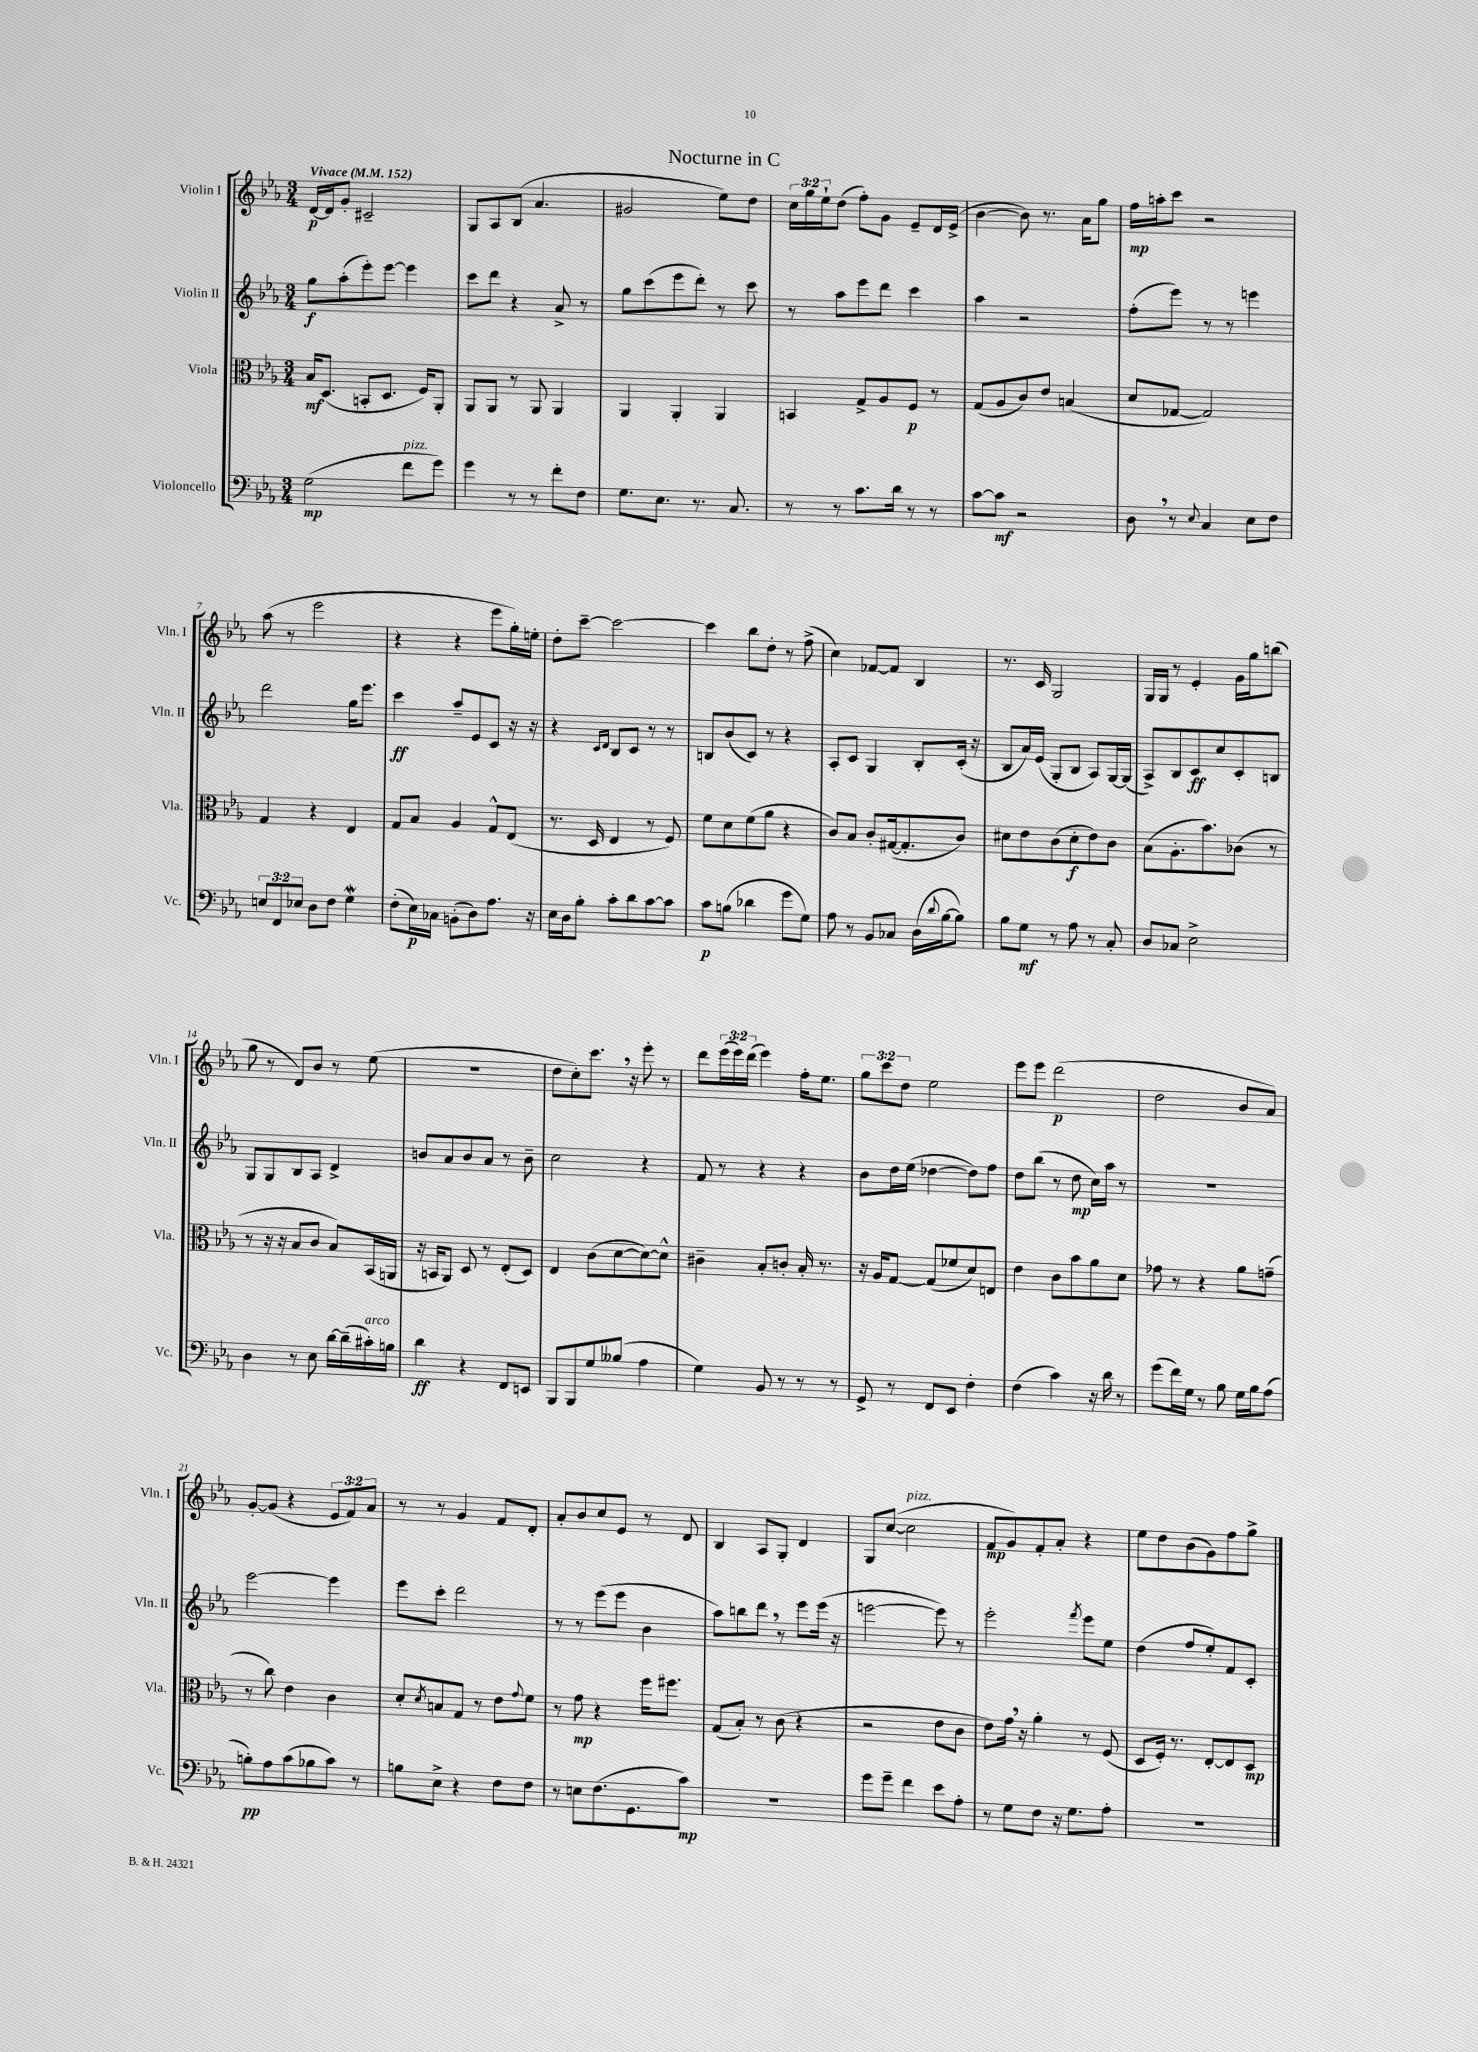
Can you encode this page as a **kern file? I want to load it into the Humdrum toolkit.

**kern	**dynam	**kern	**dynam	**kern	**dynam	**kern	**dynam
*part4	*part4	*part3	*part3	*part2	*part2	*part1	*part1
*staff4	*staff4	*staff3	*staff3	*staff2	*staff2	*staff1	*staff1
*I"Violoncello	*	*I"Viola	*	*I"Violin II	*	*I"Violin I	*
*I'Vc.	*	*I'Vla.	*	*I'Vln. II	*	*I'Vln. I	*
*clefF4	*	*clefC3	*	*clefG2	*	*clefG2	*
*k[b-e-a-]	*	*k[b-e-a-]	*	*k[b-e-a-]	*	*k[b-e-a-]	*
*M3/4	*	*M3/4	*	*M3/4	*	*M3/4	*
*MM152	*	*MM152	*	*MM152	*	*MM152	*
=1	=1	=1	=1	=1	=1	=1	=1
!	!	!	!	!	!	!LO:TX:a:B:t=Vivace	!
(2G\	mp	16B-/KL	mf	8gg\L	f	[16d/LL	p
.	.	(8.D/J	.	.	.	16d/J]	.
.	.	.	.	(8aa-'\	.	8g'/J	.
.	.	8BBn'/L	.	8eee-'\)	.	2c#X~/	.
.	.	8.D/J	.	[8eee-\J	.	.	.
!LO:TX:a:i:t=pizz.	!	!	!	!	!	!	!
8f\L	.	.	.	4eee-\]	.	.	.
.	.	16F/KL)	.	.	.	.	.
8g\J)	.	8AA-'/J	.	.	.	.	.
=2	=2	=2	=2	=2	=2	=2	=2
4g\	.	8AA-/L	.	8ccc\L	.	8G/L	.
.	.	8AA-/J	.	8ddd\J	.	8A-/	.
8r	.	8r	.	4r	.	(8B-/J	.
8r	.	8AA-/	.	.	.	4.a-/	.
8f'\L	.	4AA-/	.	8a-^/	.	.	.
8F\J	.	.	.	8r	.	.	.
=3	=3	=3	=3	=3	=3	=3	=3
8.G\L	.	4AA-/	.	8gg\L	.	2g#X/	.
.	.	.	.	(8ccc\	.	.	.
8.E-\J	.	.	.	.	.	.	.
.	.	4AA-'/	.	8eee-\	.	.	.
8.r	.	.	.	8ddd'\J)	.	.	.
.	.	4AA-/	.	8r	.	8ee-\L)	.
8.C/	.	.	.	.	.	.	.
.	.	.	.	8ccc\	.	8dd\J	.
=4	=4	=4	=4	=4	=4	=4	=4
8r	.	4BBn/	.	8r	.	24cc\LL	.
.	.	.	.	.	.	24gg\	.
.	.	.	.	.	.	24ee-`\J	.
8r	.	.	.	8aa-\L	.	(8dd\J	.
8.c\L	.	8G^/L	.	8eee-\	.	8ff'\L)	.
.	.	8A-/	.	8ddd\J	.	8g\J	.
16d\Jk	.	.	.	.	.	.	.
8r	.	8F/J	p	4ccc\	.	8e-~/L	.
8r	.	8r	.	.	.	16d/L	.
.	.	.	.	.	.	(16e-^/JJ	.
=5	=5	=5	=5	=5	=5	=5	=5
[8c\L	.	(8G/L	.	4aa-\	.	[4b-\	.
8c\J]	mf	8A-/	.	.	.	.	.
2r	.	8c/)	.	2r	.	8b-\])	.
.	.	8e-/J	.	.	.	8.r	.
.	.	(4Bn/	.	.	.	.	.
.	.	.	.	.	.	16a-\KL	.
.	.	.	.	.	.	8gg\J	.
=6	=6	=6	=6	=6	=6	=6	=6
8D,\	.	8d/L	.	(8ff'\L	.	16ff\LL	mp
.	.	.	.	.	.	16aan'\J	.
8r	.	[8G-X/J	.	8eee-\J)	.	8ccc\J	.
8qqE-/	.	.	.	.	.	.	.
4C/	.	2G-/])	.	8r	.	2r	.
.	.	.	.	8r	.	.	.
8E-\L	.	.	.	4eeen\	.	.	.
8F\J	.	.	.	.	.	.	.
!!LO:LB:g=z
=7	=7	=7	=7	=7	=7	=7	=7
12En/L	.	4G/	.	2ddd\	.	(8aa-\	.
12FF/	.	.	.	.	.	.	.
.	.	.	.	.	.	8r	.
12E-X/J	.	.	.	.	.	.	.
8D\L	.	4r	.	.	.	2eee-\	.
8F\J	.	.	.	.	.	.	.
4GW\	.	4E-/	.	16gg\KL	.	.	.
.	.	.	.	8.eee-\J	.	.	.
=8	=8	=8	=8	=8	=8	=8	=8
(8F'\L	.	8G/L	.	4ccc\	ff	4r	.
16E-\L)	p	8B-/J	.	.	.	.	.
16C-X\JJ	.	.	.	.	.	.	.
(8BBn'\L	.	4A-/	.	8aa-~/L	.	4r	.
8D\)	.	.	.	8e-/	.	.	.
8.A-\J	.	8G^^/L	.	8c/J	.	8eee-\L	.
.	.	(8E-/J	.	16r	.	16gg'\L)	.
16r	.	.	.	16r	.	16een'\JJ	.
=9	=9	=9	=9	=9	=9	=9	=9
16E-\LL	.	8.r	.	4r	.	8dd'\L	.
16D\J	.	.	.	.	.	.	.
8B-'\J	.	.	.	.	.	[8ccc~\J	.
.	.	16D/	.	.	.	.	.
.	.	.	.	16qqc/LL	.	.	.
.	.	.	.	16qqd/JJ	.	.	.
8c'\L	.	4E-/	.	8B-/L	.	2ccc\_	.
8d\	.	.	.	8c/J	.	.	.
[8c\	.	8r	.	8r	.	.	.
8c\J]	.	8F/)	.	8r	.	.	.
=10	=10	=10	=10	=10	=10	=10	=10
8c\L	p	8f\L	.	8Bn/L	.	4ccc\]	.
(8Bn\J	.	8d\	.	(8b-/	.	.	.
4d-X\	.	(8f\	.	8c/J)	.	8bb-\L	.
.	.	8a-\J	.	8r	.	8dd'\J	.
8g\L	.	4r	.	4r	.	8r	.
8G\J)	.	.	.	.	.	(8ff^\	.
=11	=11	=11	=11	=11	=11	=11	=11
8A-\	.	8c/L)	.	8A-'/L	.	4cc\)	.
8r	.	8B-/J	.	8c/J	.	.	.
8BB-/L	.	8c'/L	.	4G/	.	[8f-X/L	.
8C-X/J	.	([16G#X/k	.	.	.	8f-/J]	.
.	.	8.G#'/]	.	.	.	.	.
(16D\LL	.	.	.	8B-'/L	.	4B-/	.
8qqd/	.	.	.	.	.	.	.
[16B-\J	.	.	.	.	.	.	.
8B-\J])	.	8c/J)	.	(16c'/Jk	.	.	.
.	.	.	.	16r	.	.	.
=12	=12	=12	=12	=12	=12	=12	=12
8B-\L	.	8d#X\L	.	8B-/L	.	8.r	.
8G\J	mf	8e-\	.	16a-/L)	.	.	.
.	.	.	.	(16e-/JJ	.	16c/	.
8r	.	(8c\	.	8G'/L	.	2G/	.
8A-\	.	8d#'\	f	8B-/J	.	.	.
8r	.	8e-\)	.	8A-/L)	.	.	.
8C'/	.	8c\J	.	[16G/L	.	.	.
.	.	.	.	(16G/JJ]	.	.	.
=13	=13	=13	=13	=13	=13	=13	=13
8D/L	.	(8B-\L	.	8A-^/L)	.	16G/LL	.
.	.	.	.	.	.	16G/JJ	.
8C-X/J	.	8.A-'\	.	8B-/	.	8r	.
2E-^\	.	.	.	8c/	ff	4e-'/	.
.	.	8.b-\)	.	.	.	.	.
.	.	.	.	8cc/	.	.	.
.	.	(8c-X\J	.	8c'/	.	16g\LL	.
.	.	.	.	.	.	16gg\J	.
.	.	8r	.	8Bn/J	.	(8bbn\J	.
!!LO:LB:g=z
=14	=14	=14	=14	=14	=14	=14	=14
4D\	.	8r	.	8G/L	.	8gg\	.
.	.	16r	.	8G/	.	8r	.
.	.	16r	.	.	.	.	.
8r	.	8B-/L	.	8B-/	.	8d/L)	.
8E-\	.	8c/J	.	8A-/J	.	8b-/J	.
[16d\LL	.	8B-/L)	.	4d^/	.	8r	.
(16d~\]	.	.	.	.	.	.	.
!LO:TX:a:i:t=arco	!	!	!	!	!	!	!
16c#X'\)	.	(16BB-/L	.	.	.	(8ee-\	.
16Bn\JJ	.	16AAn/JJ	.	.	.	.	.
=15	=15	=15	=15	=15	=15	=15	=15
4d\	ff	16r	.	8bn/L	.	2.r	.
.	.	16BBn/KL	.	.	.	.	.
.	.	8AA-/J)	.	8a-/	.	.	.
4r	.	8D/	.	8b/	.	.	.
.	.	8r	.	8a-/J	.	.	.
8FF/L	.	(8E-'/L	.	8r	.	.	.
8EEn/J	.	8D/J)	.	8b~\	.	.	.
=16	=16	=16	=16	=16	=16	=16	=16
8BBB-/L	.	4E-/	.	2cc\	.	8dd\L	.
8BBB-/	.	.	.	.	.	8cc'\)	.
8G/	.	(8c\L	.	.	.	8.ccc,\J	.
(8B--X/J	.	[8d\	.	.	.	.	.
.	.	.	.	.	.	16r	.
4A-\	.	8d\_)	.	4r	.	8eee-'\	.
.	.	8d^^\J]	.	.	.	8r	.
=17	=17	=17	=17	=17	=17	=17	=17
4G\)	.	4c#X~\	.	8f/	.	8ddd\L	.
.	.	.	.	8r	.	(24eee-\L	.
.	.	.	.	.	.	24eee-\)	.
.	.	.	.	.	.	(24ddd\JJ	.
8BB-/	.	8B-'/L	.	4r	.	4eee-\)	.
8r	.	8cn'/J	.	.	.	.	.
8r	.	16B-'/	.	4r	.	16ff'\KL	.
.	.	8.r	.	.	.	8.ee-\J	.
8r	.	.	.	.	.	.	.
=18	=18	=18	=18	=18	=18	=18	=18
8GG^/	.	16r	.	8b-\L	.	12gg\L	.
.	.	16A-/KL	.	.	.	.	.
.	.	.	.	.	.	12ccc\	.
8r	.	[8G/J	.	16dd\L	.	.	.
.	.	.	.	.	.	12dd\J	.
.	.	.	.	(16ee-\JJ	.	.	.
8FF/L	.	(8G/L]	.	[4dd-X\	.	2ee-\	.
8EE-/J	.	8f-X/	.	.	.	.	.
4F'\	.	8d/)	.	8dd-\L])	.	.	.
.	.	8En/J	.	8ff\J	.	.	.
=19	=19	=19	=19	=19	=19	=19	=19
(4F\	.	4e-\	.	8dd\L	.	8eee-\L	.
.	.	.	.	(8bb-\J	.	8eee-\J	.
4c\)	.	8c\L	.	8r	.	(2ddd\	p
.	.	8b-\	.	8dd\	mp	.	.
16r	.	8a-\	.	16cc\LL)	.	.	.
16d\	.	.	.	16aa-\JJ	.	.	.
8r	.	8d\J	.	8r	.	.	.
=20	=20	=20	=20	=20	=20	=20	=20
(8g\L	.	8g-X\	.	2.r	.	2dd\	.
16f\L)	.	8r	.	.	.	.	.
16G\JJ	.	.	.	.	.	.	.
8r	.	4r	.	.	.	.	.
8B-\	.	.	.	.	.	.	.
16G\LL	.	8a-\L	.	.	.	8b-/L	.
16B-\J	.	.	.	.	.	.	.
(8A-\J	.	(8gn~\J	.	.	.	8a-/J)	.
!!LO:LB:g=z
=21	=21	=21	=21	=21	=21	=21	=21
8Bn'\L)	pp	8r	.	[2eee-\	.	[8g'/L	.
8A-\	.	8cc\)	.	.	.	(8g/J]	.
(8c\	.	4e-\	.	.	.	4r	.
8B-X\	.	.	.	.	.	.	.
8c\J)	.	4c\	.	4eee-\]	.	12e-/L	.
.	.	.	.	.	.	12f/)	.
8r	.	.	.	.	.	.	.
.	.	.	.	.	.	12a-/J	.
=22	=22	=22	=22	=22	=22	=22	=22
8Bn\L	.	8d'/L	.	8eee-\L	.	8r	.
.	.	8qd/	.	.	.	.	.
8E-^\J	.	8Bn/	.	8ccc'\J	.	8r	.
4r	.	8G/J	.	2ddd\	.	4g/	.
.	.	8r	.	.	.	.	.
8F\L	.	8e-\L	.	.	.	8f/L	.
.	.	8qqg/	.	.	.	.	.
8F\J	.	8f\J	.	.	.	8d'/J	.
=23	=23	=23	=23	=23	=23	=23	=23
8r	.	8r	.	8r	.	8a-'/L	.
8En\L	.	8g\	mp	8r	.	8b-/	.
(8.F\	.	4r	.	(8eee-\L	.	8cc/	.
.	.	.	.	8eee-\J	.	8e-/J	.
8.GG\	.	.	.	.	.	.	.
.	.	16ff\KL	.	4b-\	.	8r	.
.	.	8.ff#X\J	.	.	.	.	.
8c\J)	mp	.	.	.	.	8d/	.
=24	=24	=24	=24	=24	=24	=24	=24
2.r	.	(8G/L	.	8aa-\L)	.	4B-/	.
.	.	8B-'/J)	.	8bbn\	.	.	.
.	.	8r	.	8ddd,\J	.	8A-/L	.
.	.	(8c\	.	8r	.	8G'/J	.
.	.	4r	.	8eee-\L	.	4d/	.
.	.	.	.	(16eee-\Jk	.	.	.
.	.	.	.	16r	.	.	.
=25	=25	=25	=25	=25	=25	=25	=25
8g\L	.	2r	.	[2eeen\	.	8G/L	.
8g~\J	.	.	.	.	.	([8cc/J	.
!	!	!	!	!	!	!LO:TX:a:i:t=pizz.	!
4f\	.	.	.	.	.	2cc\]	.
8e-\L	.	8e-\L	.	8eee\])	.	.	.
8A-'\J	.	8c\J	.	8r	.	.	.
=26	=26	=26	=26	=26	=26	=26	=26
8r	.	8e-\L)	.	2eee-'\	.	8f/L	mp
8G\L	.	16g,\Jk	.	.	.	8g/)	.
.	.	16r	.	.	.	.	.
8F\J	.	4a-'\	.	.	.	8f'/	.
16r	.	.	.	.	.	8a-'/J	.
8.G\L	.	.	.	.	.	.	.
.	.	.	.	8qfff/	.	.	.
.	.	8r	.	8eee-\L	.	4r	.
8A-'\J	.	(8F/	.	8ee-\J	.	.	.
=27	=27	=27	=27	=27	=27	=27	=27
2.r	.	8D/L	.	(4dd\	.	8ee-\L	.
.	.	16F'/Jk)	.	.	.	8dd\	.
.	.	8.r	.	.	.	.	.
.	.	.	.	8ff/L	.	(8b-\	.
.	.	[8E-'/L	.	8ee-'/)	.	8g\)	.
.	.	8E-/]	.	8f/	.	8ff\	.
.	.	8D/J	mp	8c'/J	.	8gg^\J	.
==	==	==	==	==	==	==	==
*-	*-	*-	*-	*-	*-	*-	*-
